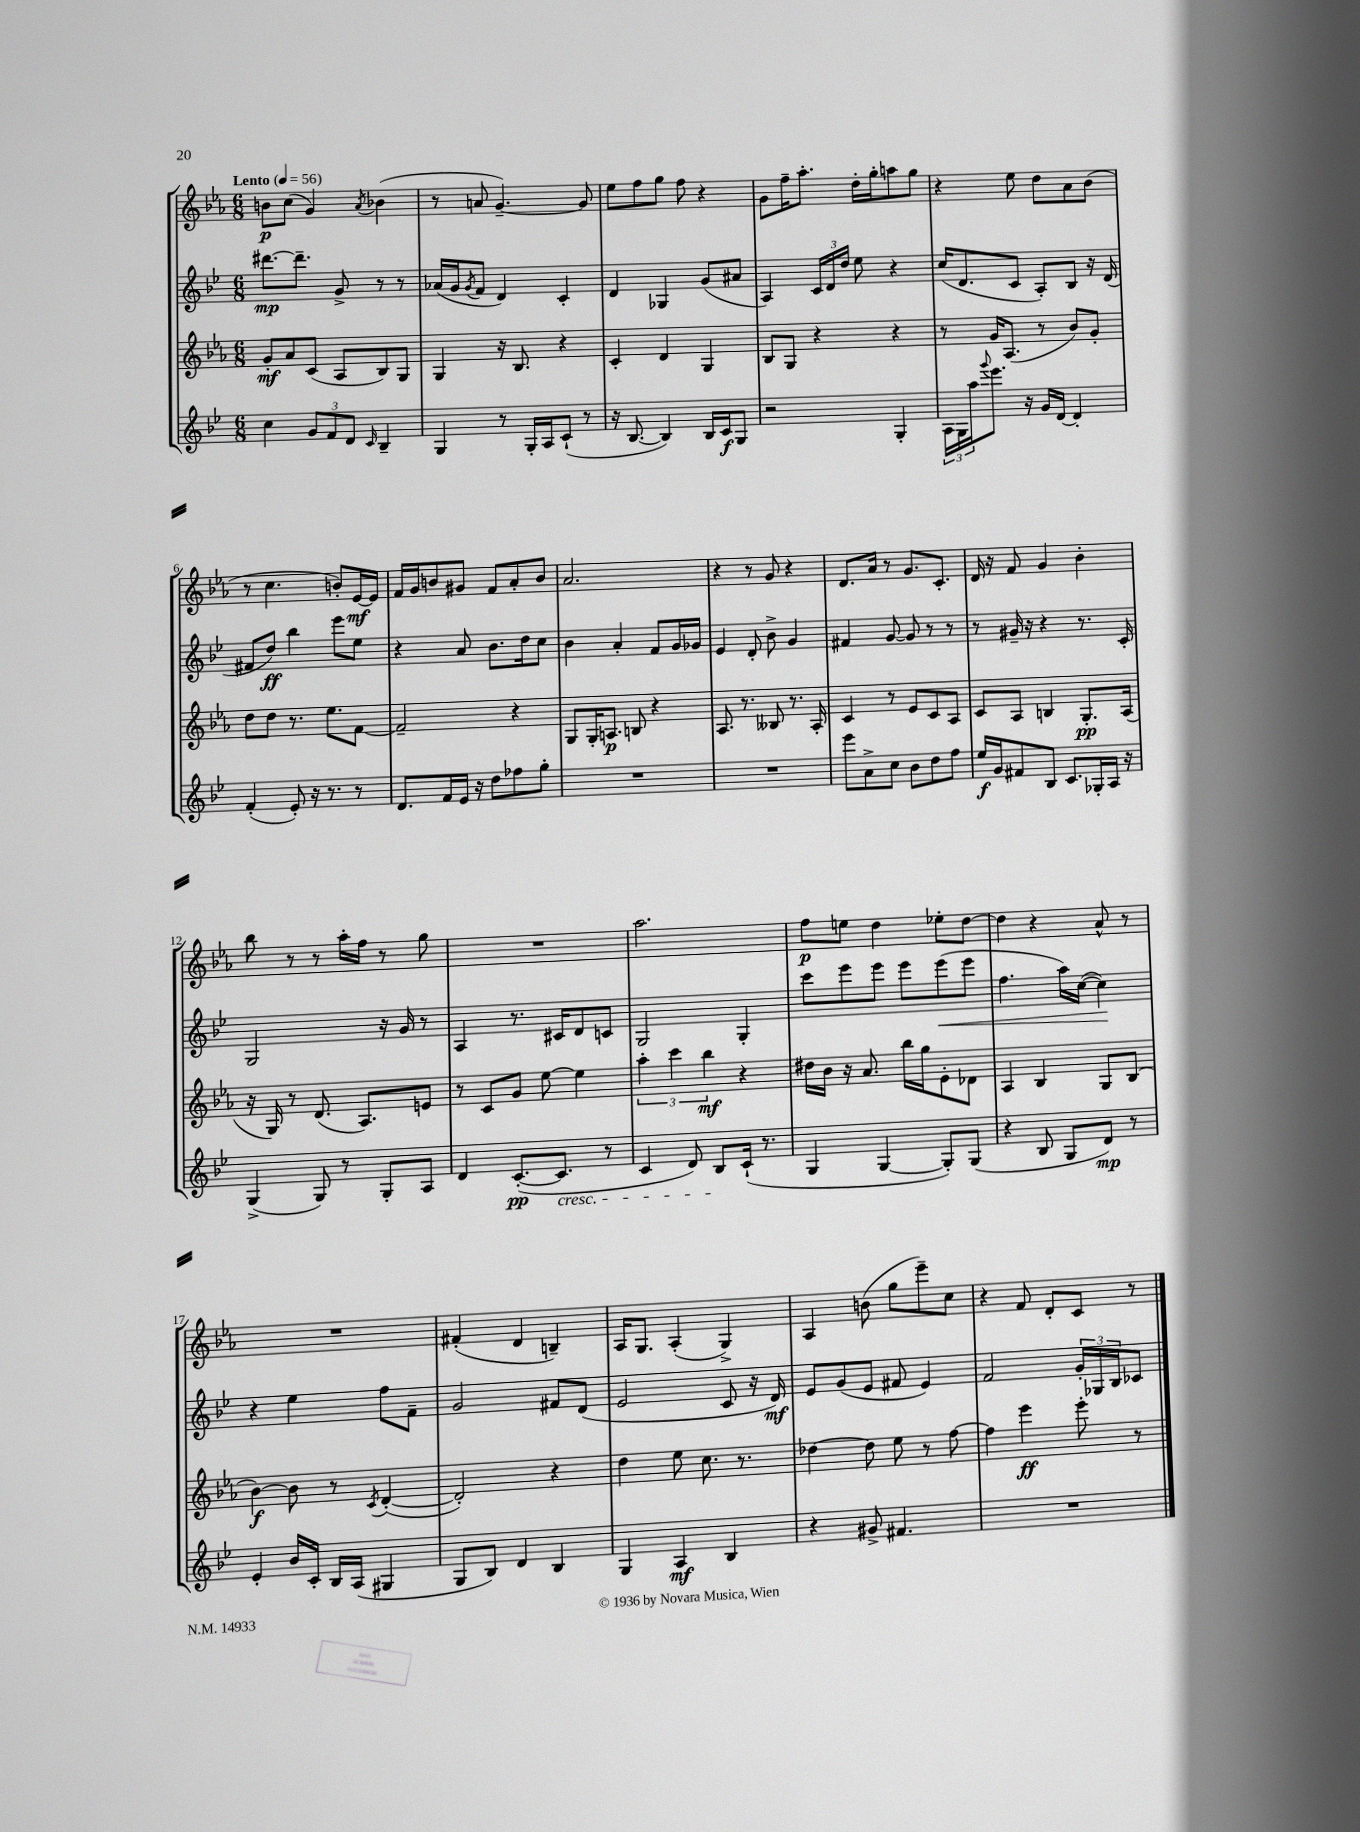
<<
\new StaffGroup <<
\new Staff = "s0" {
    \clef treble \key ees \major \numericTimeSignature \time 6/8 \tempo "Lento" 4 = 56
    b'8\p c''8( g'4) \acciaccatura { aes'8 } bes'4( |
    r8 a'8 g'4.~--) g'8 |
    ees''8 f''8 g''8 f''8 r4 |
    g'8 f''16-- aes''8.-. d''16-. g''16-. a''8 g''8 |
    r4 ees''8 d''8 aes'8 bes'8( |
    r8 c''4. b'8-.) ees'16~\mf ees'16 |
    f'16 g'16 b'8 gis'8 f'8 aes'8-. b'8 |
    aes'2. |
    r4 r8 g'8 r4 |
    d'8. aes'16 r8 g'8. c'8.-. |
    d'16 r16 f'8 g'4 bes'4-. |
    bes''8 r8 r8 aes''16-. f''16 r8 g''8 |
    R2. |
    aes''2. |
    f''8\p e''8 d''4 ees''8-. d''8~ |
    d''4 r4 aes'8-^ r8 |
    R2. |
    fis'4-.( d'4 b4--) |
    aes16 g8. aes4-.( g4->) |
    aes4 b'8( g''8 ees'''8--) c''8 |
    r4 f'8 d'8-. c'8 r8 \bar "|." |
}
\new Staff = "s1" {
    \clef treble \key bes \major \numericTimeSignature \time 6/8
    dis'''8.~\mp dis'''8.-- g'8-> r8 r8 |
    aes'16( g'16 \acciaccatura { g'8 } f'8 d'4) c'4-. |
    d'4 ges4 g'8( ais'8 |
    a4) \tuplet 3/2 { c'16 d'16 d''16 } ees''8 r4 |
    c''16( d'8. c'8 a8-.) bes8 r16 d'16( |
    fis'8 d''8\ff) bes''4 ees'''8 ees''8 |
    r4 a'8 bes'8. d''16 c''8 |
    bes'4 a'4-. f'8 g'16 ges'16 |
    ees'4 d'8-. bes'8-> g'4 |
    fis'4 g'8~ g'8 r8 r8 |
    r8 gis'16-- r16 r4 r8. c'16-. |
    g2 r16 g'16 r8 |
    a4 r8. cis'16 d'8 c'8 |
    g2 g4-. |
    c'''8 ees'''8 ees'''8 ees'''8 ees'''8\<( ees'''8 |
    f''4. a''16) c''16~( c''4\!) |
    r4 ees''4 f''8 f'8-- |
    g'2 fis'8 d'8( |
    ees'2 c'8 r16 d'16\mf) |
    ees'8 g'8( ees'8 fis'8 ees'4) |
    f'2 \tuplet 3/2 { g'16-. ges16 bes16 } ces'8 \bar "|." |
}
\new Staff = "s2" {
    \clef treble \key ees \major \numericTimeSignature \time 6/8
    g'8-.\mf aes'8 c'8( aes8 bes8) g8 |
    g4 r16 bes8. r4 |
    c'4-. d'4 g4 |
    bes8 g8 r4 r4 |
    r8 g'16 aes8.( r8 bes'8) g'8-. |
    d''8 d''8 r8. ees''8. f'8~ |
    f'2-- r4 |
    g8 g16-. a8.\p b8 r4 |
    aes8. r8. beses8 r8. aes16-. |
    c'4 r8 ees'8 c'8 aes8 |
    c'8 aes8 b4 g8.-.\pp aes16( |
    r16 g16) r8 d'8.( aes8.) e'8 |
    r8 c'8 g'8 ees''8~ ees''4 |
    \tuplet 3/2 { aes''4-. c'''4 bes''4\mf } r4 |
    dis''16 bes'16 r16 aes'8. bes''16 g''16 ees'8-. des'8 |
    aes4 bes4 g8 bes8( |
    bes'4~\f) bes'8 r8 \acciaccatura { c'8 } d'4~-.( |
    d'2-.) r4 |
    d''4 ees''8 c''8. r8. |
    des''4~ des''8 ees''8 r8 f''8~ |
    f''4 ees'''4\ff ees'''8-. r8 \bar "|." |
}
\new Staff = "s3" {
    \clef treble \key bes \major \numericTimeSignature \time 6/8
    c''4 \tuplet 3/2 { g'8 f'8 d'8 } \grace { c'16 } bes4-- |
    g4 r8 g16-. a16 c'8-!( r8 |
    r16 bes8.~ bes4) bes16 c'16\f g8 |
    r2 g4-. |
    \tuplet 3/2 { a16 g16 a''16 } \appoggiatura { g'''8 } ees'''8. r16 g'16 d'16~ d'4-. |
    f'4-.( ees'8-.) r16 r8. r8 |
    d'8. f'16 ees'16 r16 d''8 fes''8 g''8-. |
    R2. |
    R2. |
    ees'''8 a'8-> c''8 bes'8 d''8 f''8 |
    ees''16\f g'16 fis'8 bes8 c'8. ges16-. a16 r16 |
    g4->( g8) r8 g8-. a8 |
    d'4 c'8.~-.\pp( c'8.\cresc r8 |
    c'4 d'8) bes8\! c'16-!( r8. |
    g4 g4~ g8-.) g8( |
    r4 bes8 g8 d'8\mp) r8 |
    ees'4-. bes'16 c'16-. bes16 a16( gis4 |
    g8 bes8) d'4 bes4 |
    g4 a4\mf bes4 |
    r4 gis'8-> fis'4. |
    R2. \bar "|." |
}
>>
>>
